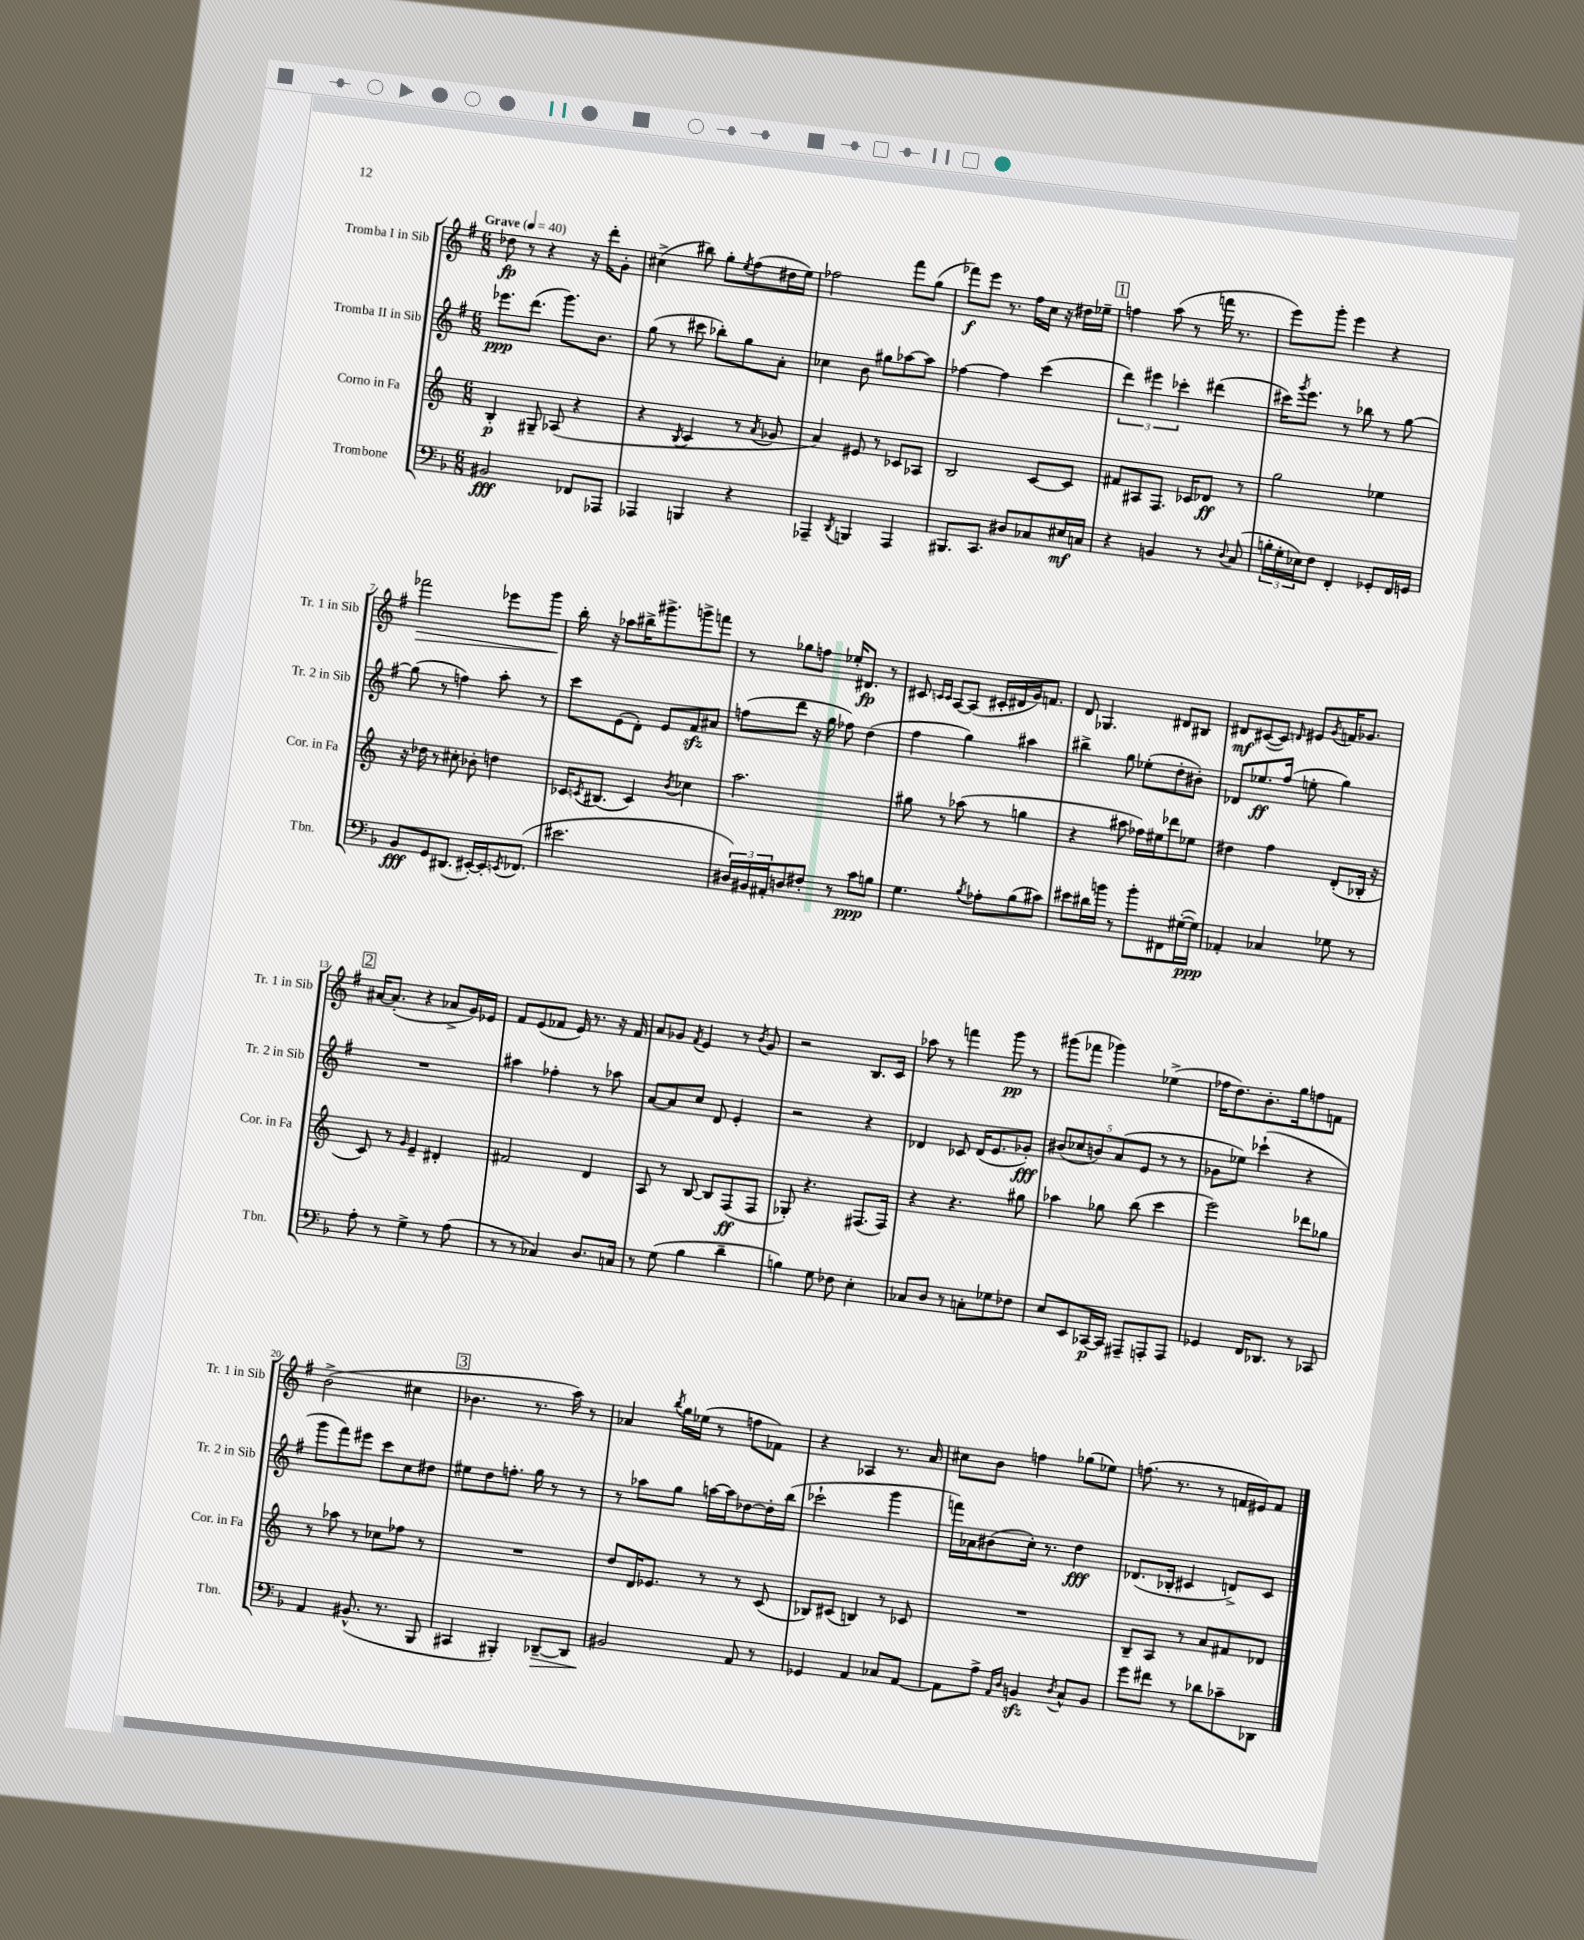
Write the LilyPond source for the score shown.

<<
\new StaffGroup <<
\new Staff = "s0" \with { instrumentName = "Tromba I in Sib" shortInstrumentName = "Tr. 1 in Sib" } {
    \clef treble \key g \major \numericTimeSignature \time 6/8 \tempo "Grave" 4 = 40
    des''8\fp r8 r4 r16 d'''16-. g'8-. |
    cis''4->( bis''8) g''8-. \acciaccatura { e''8 } fis''8( dis''16 e''16) |
    fes''2 fis'''8 g''8( |
    fes'''8\f) e'''8 r8. fis''16 c''16 r16 dis''16 ees''16-- |
    \mark \markup { \box "1" } f''4 a''8( r8 f'''16 r8. |
    e'''8) g'''8-. e'''4 r4 |
    fes'''2\> ees'''8 g'''8 |
    b''16-.\! r16 aes''8 bis''16-> gis'''8.-> g'''8-> f'''8 |
    r8 ges''8 f''8 ees''16-. dis'8.\fp r8 |
    cis'8 \grace { c'16 c'16 } a8~ a8( cis'16-. dis'16 g'16) f'8. |
    d'8 ges4. dis'8 bis8 |
    dis'8\mf cis'8~( cis'8) \grace { d'16 } eis'8 \acciaccatura { g'8 } f'16 ges'8. |
    \mark \markup { \box "2" } ais'16~ ais'8.-.( r4 aes'8-> g'16) ees'16 |
    fis'8 e'8( fes'8 e'16) r8. r16 fes'16 |
    a'8 ges'8 \acciaccatura { fis'8 } e'4 r8 \acciaccatura { b'8 } ges'8 |
    r2 b8. c'16 |
    aes''8 r8 f'''4 g'''8\pp r8 |
    gis'''8( fes'''8 ges'''4) ees''4->( |
    fes''16 d''8.) b'8.-. g''16 f''8 f'8 |
    b'2->( cis''4 |
    \mark \markup { \box "3" } bes'4. r8. a''16) r8 |
    aes'4 \acciaccatura { b''8 } g''16 ees''16( r8 f''8 fes'8) |
    r4 aes4 r8. a'16 |
    cis''8 b'8 f''4 ges''8( ees''8) |
    f''8.( r8. r8 f'16 eis'16) f'8 \bar "|." |
}
\new Staff = "s1" \with { instrumentName = "Tromba II in Sib" shortInstrumentName = "Tr. 2 in Sib" } {
    \clef treble \key g \major \numericTimeSignature \time 6/8
    ees'''8.\ppp d'''8.( g'''8.) b'8. |
    g''8( r8 cis'''8 bes''8-.) g''8 a'8-. |
    ces''4 b'8 gis''8 aes''8~ aes''8 |
    fes''4~ fes''4 c'''4( |
    \mark \markup { \box "1" } \tuplet 3/2 { d'''4) eis'''4 ces'''4-. } dis'''4( |
    cis'''16) \acciaccatura { g'''8 } e'''8. r8 bes''8 r8 g''8~ |
    g''8( r8 f''4) a''8-. r8 |
    c'''8 e'8( d'8-.) e'8 fis'8\sfz ais'8 |
    f''8( d'''8 r16 g''16 fes''8) d''4( |
    fis''4 g''4) ais''4 |
    bis''4-> g''8 ees''8-.( d''8-. bis'8-.) |
    des'8 ees''8.\ff fis''16( e''8-. g''4) |
    \mark \markup { \box "2" } R2. |
    ais''4 fes''4-. r8 aes''8 |
    a'8~ a'8 c''8 d'8 e'4-. |
    r2 r4 |
    des'4 ces'8 des'16( e'8. ges'8-.\fff) |
    \tuplet 5/4 { bis'8( ces''8 b'8) a'8( e'8 } r8 r8 |
    ges'8 ees''8) ces'''4-!( r4 |
    g'''8 fis'''8) eis'''8 c'''8 c''8 dis''8 |
    \mark \markup { \box "3" } eis''8 d''8 f''8.-. g''16 r8 r8 |
    r8 aes''8 g''8 a''16~ a''16 des''8~ des''16-. b''16( |
    ces'''2-! g'''4 |
    f'''16) aes'16 bis'8( c''16-.) r8. d''4\fff |
    des'8.( bes16-. cis'4 d'8->) cis'8 \bar "|." |
}
\new Staff = "s2" \with { instrumentName = "Corno in Fa" shortInstrumentName = "Cor. in Fa" } {
    \clef treble \key c \major \numericTimeSignature \time 6/8
    b4-.\p gis8-- aes8( r4 |
    r4 \acciaccatura { b8 } c'4 r8 \acciaccatura { a'8 } ges'8 |
    a'4) eis'8 r8 ces'8 aes8 |
    b2 c'8~ c'8 |
    \mark \markup { \box "1" } fis'8 ais8 f8. ces'16 des'8\ff r8 |
    g''2 ees''4 |
    r16 des''16 r8 cis''8-. bes'8-. d''4 |
    ces'16 \acciaccatura { c'8 } bis8.( c'4) \acciaccatura { b'8 } ces''4 |
    a''2. |
    gis''8 r8 aes''8( r8 g''4 |
    r4 ais''8 fes''16) eis''16 des'''8 ees''8 |
    dis''4 f''4 d'8-.( bes16-. r16 |
    \mark \markup { \box "2" } c'8) r8 \grace { g'16 } e'4-- dis'4-. |
    fis'2 d'4 |
    a8 r8 b8~ b8 f8\ff( f8 |
    ges8-.) r4. fis8.( fis16) |
    r4 r4. gis''8 |
    aes''4 ges''8 b''8( c'''4 |
    e'''2) des'''8 ges''8 |
    r8 aes''8 r8 ces''8 fes''8 r8 |
    \mark \markup { \box "3" } R2. |
    d''8 d'16 ees'8. r8 r8 c'8( |
    bes8) cis'8( b4) r8 ces'8 |
    R2. |
    b8-- a8 r8 a'8 fis'8 des'8 \bar "|." |
}
\new Staff = "s3" \with { instrumentName = "Trombone" shortInstrumentName = "Tbn." } {
    \clef bass \key f \major \numericTimeSignature \time 6/8
    bis,2\fff fes,8 aes,,8 |
    aes,,4 b,,4 r4 |
    aes,,4-- \acciaccatura { d,8 } b,,4 aes,,4 |
    bis,,8. c,8. dis8 ces8 eis16\mf c16 |
    \mark \markup { \box "1" } r4 b,4 r8 \appoggiatura { d8 } c8( |
    \tuplet 3/2 { b16-. g16-. ees16) } f8 f,4-. ges,8-. f,16 g,16 |
    bes,8\fff g,8 dis,8.( eis,16~-.) eis,16-. \acciaccatura { e,8 } fes,8.( |
    eis'2. |
    \tuplet 3/2 { dis16) bis,16 ais,16-. } d8 fis8-. r8 c'8\ppp b8 |
    g4. \acciaccatura { bes8 } aes8-. bes8( cis'8) |
    eis'8 dis'16 b'16 r8 b'8-. fis,8 gis16~-.( gis16\ppp) |
    aes,4-. ces4 ges8 r8 |
    \mark \markup { \box "2" } a8-. r8 g4-> r8 a8( |
    r8 r8 ces4) d8. c16 |
    r8 g8( bes4 d'4-- |
    b4) g8 fes8 e4-. |
    ces8 d8 r8 c8-. ges8 fes8 |
    e8 e,8 ces,16~\p ces,16 ais,,8-- a,,8-. a,,8 |
    ges,4 f,16 des,8. r8 ces,8 |
    a,4 bis,8.-^( r8. bes,,8 |
    \mark \markup { \box "3" } cis,4 bis,,4-.) des,8~--\> des,8 |
    bis,2\! a,8 r8 |
    ges,4 a,4 ces8 a,8~ |
    a,8 a8-> \grace { a,16 d16 } b,4\sfz \acciaccatura { d8 } c8-^ b,8 |
    g'8 fis'8 r8 des'8 ces'8-- des,8 \bar "|." |
}
>>
>>
